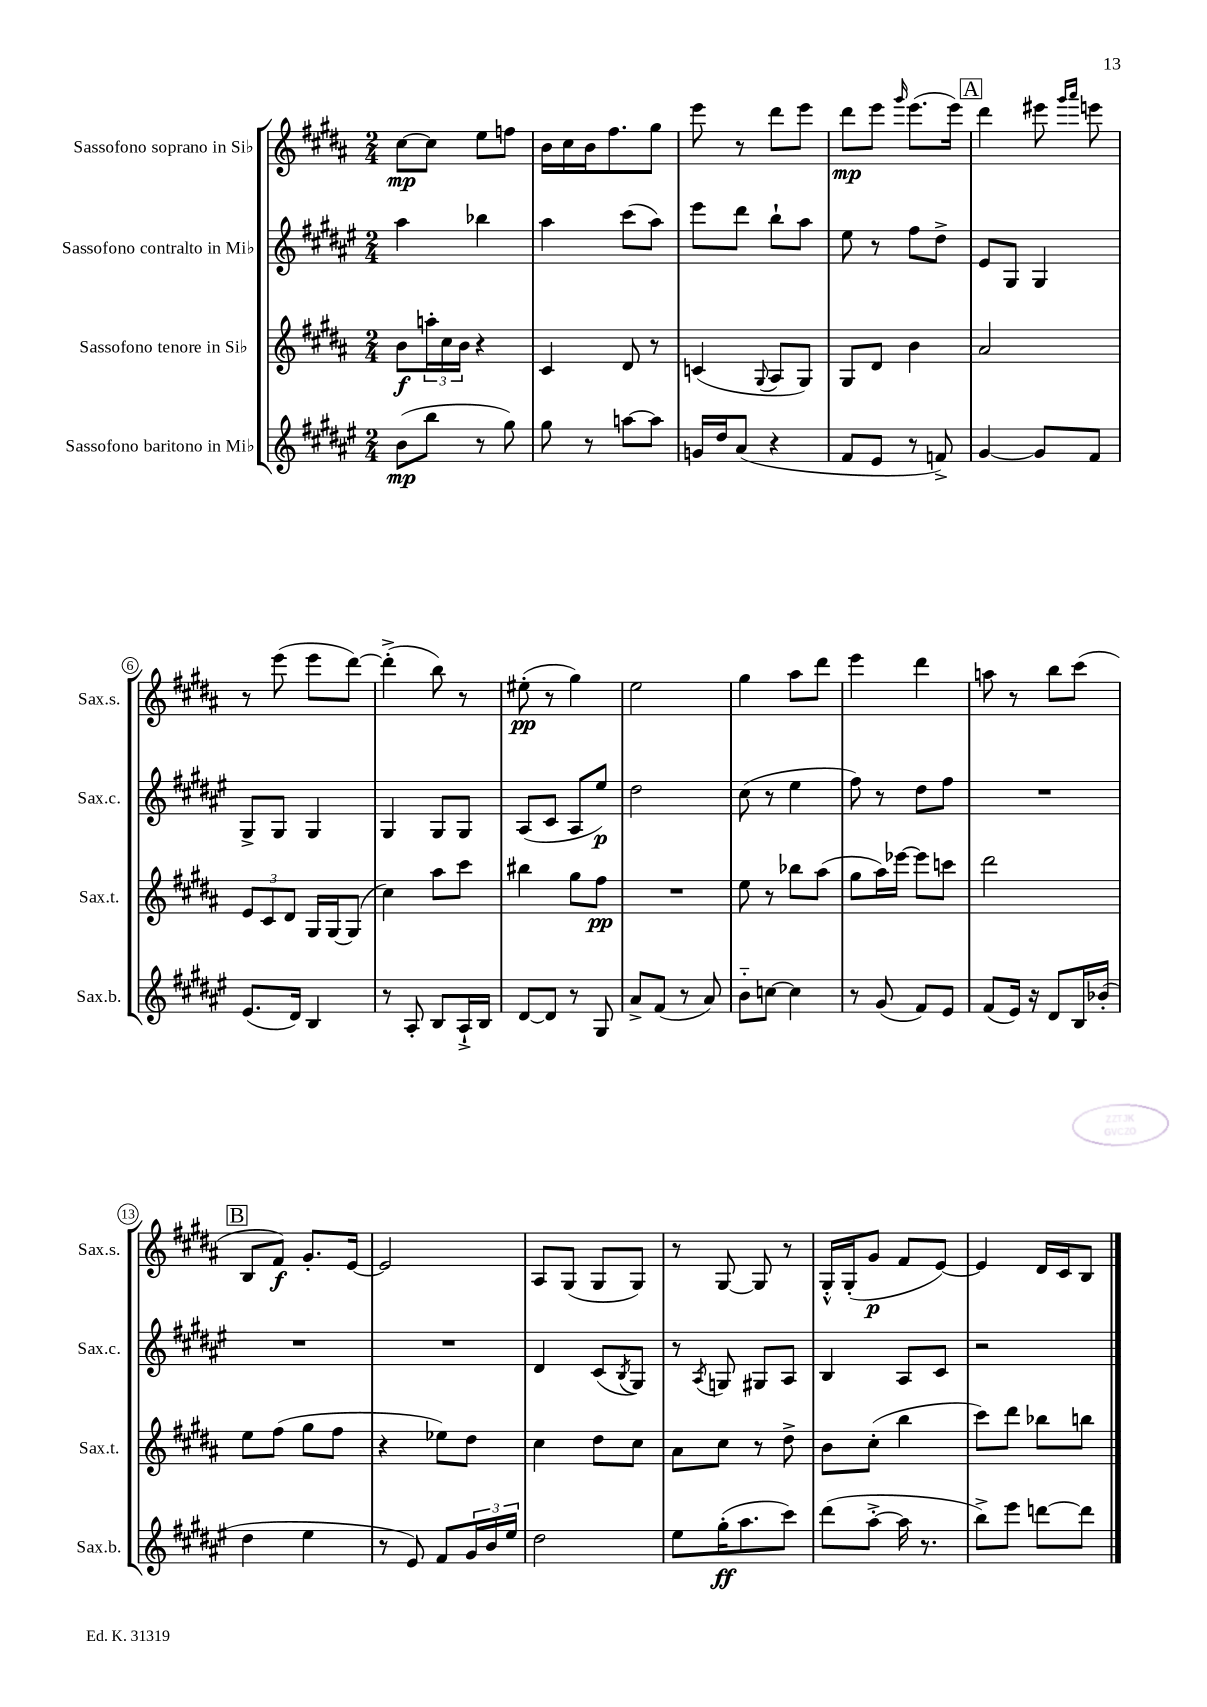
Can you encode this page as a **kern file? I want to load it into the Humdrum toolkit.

**kern	**dynam	**kern	**dynam	**kern	**dynam	**kern	**dynam
*part4	*part4	*part3	*part3	*part2	*part2	*part1	*part1
*staff4	*staff4	*staff3	*staff3	*staff2	*staff2	*staff1	*staff1
*I"Sassofono baritono in Mi♭	*	*I"Sassofono tenore in Si♭	*	*I"Sassofono contralto in Mi♭	*	*I"Sassofono soprano in Si♭	*
*I'Sax.b.	*	*I'Sax.t.	*	*I'Sax.c.	*	*I'Sax.s.	*
*clefG2	*	*clefG2	*	*clefG2	*	*clefG2	*
*k[f#c#g#d#a#e#]	*	*k[f#c#g#d#a#]	*	*k[f#c#g#d#a#e#]	*	*k[f#c#g#d#a#]	*
*M2/4	*	*M2/4	*	*M2/4	*	*M2/4	*
=1	=1	=1	=1	=1	=1	=1	=1
(8b\L	mp	8b\L	f	4aa#\	.	[8cc#\L	mp
8bb\J	.	24aan'\L	.	.	.	8cc#\J]	.
.	.	24cc#\	.	.	.	.	.
.	.	24b\JJ	.	.	.	.	.
8r	.	4r	.	4bb-X\	.	8ee\L	.
8gg#\)	.	.	.	.	.	8ffn\J	.
=2	=2	=2	=2	=2	=2	=2	=2
8gg#\	.	4c#/	.	4aa#\	.	16b\LL	.
.	.	.	.	.	.	16cc#\	.
8r	.	.	.	.	.	16b\J	.
.	.	.	.	.	.	8.ff#\	.
[8aan\L	.	8d#/	.	(8ccc#\L	.	.	.
8aa\J]	.	8r	.	8aa#\J)	.	8gg#\J	.
=3	=3	=3	=3	=3	=3	=3	=3
16gn/LL	.	(4cn/	.	8eee#\L	.	8eee\	.
16dd#/J	.	.	.	.	.	.	.
(8a#/J	.	.	.	8ddd#\J	.	8r	.
.	.	8qqG#/	.	.	.	.	.
4r	.	8A#/L	.	8bb`\L	.	8ddd#\L	.
.	.	8G#/J)	.	8aa#\J	.	8eee\J	.
=4	=4	=4	=4	=4	=4	=4	=4
8f#/L	.	8G#/L	.	8ee#\	.	8ddd#\L	mp
8e#/J	.	8d#/J	.	8r	.	8eee\J	.
.	.	.	.	.	.	16qqggg#/	.
8r	.	4b\	.	8ff#\L	.	(8.eee\L	.
8fn^/)	.	.	.	8dd#^\J	.	.	.
.	.	.	.	.	.	16eee\Jk)	.
!!LO:REH:place=s1:t=A
=5	=5	=5	=5	=5	=5	=5	=5
[4g#/	.	2a#/	.	8e#/L	.	4ddd#\	.
.	.	.	.	8G#/J	.	.	.
8g#/L]	.	.	.	4G#/	.	8eee#X\	.
.	.	.	.	.	.	16qqggg#/LL	.
.	.	.	.	.	.	16qqaaa#/JJ	.
8f#/J	.	.	.	.	.	8eeen\	.
!!LO:LB:g=z
=6	=6	=6	=6	=6	=6	=6	=6
(8.e#/L	.	12e/L	.	8G#^/L	.	8r	.
.	.	12c#/	.	.	.	.	.
.	.	.	.	8G#/J	.	(8eee\	.
.	.	12d#/J	.	.	.	.	.
16d#/Jk)	.	.	.	.	.	.	.
4B/	.	16G#/LL	.	4G#/	.	8eee\L	.
.	.	[16G#/J	.	.	.	.	.
.	.	(8G#/J]	.	.	.	[8ddd#\J)	.
=7	=7	=7	=7	=7	=7	=7	=7
8r	.	4cc#\)	.	4G#/	.	(4ddd#'^\]	.
8A#'/	.	.	.	.	.	.	.
8B/L	.	8aa#\L	.	8G#/L	.	8bb\)	.
16A#`^/L	.	8ccc#\J	.	8G#/J	.	8r	.
16B/JJ	.	.	.	.	.	.	.
=8	=8	=8	=8	=8	=8	=8	=8
[8d#/L	.	4bb#X\	.	(8A#/L	.	(8ee#X'\	pp
8d#/J]	.	.	.	8c#/J	.	8r	.
8r	.	8gg#\L	.	8A#/L	.	4gg#\)	.
8G#/	.	8ff#\J	pp	8ee#/J)	p	.	.
=9	=9	=9	=9	=9	=9	=9	=9
8a#^/L	.	2r	.	2dd#\	.	2ee\	.
(8f#/J	.	.	.	.	.	.	.
8r	.	.	.	.	.	.	.
8a#/)	.	.	.	.	.	.	.
=10	=10	=10	=10	=10	=10	=10	=10
8b\L	.	8ee\	.	(8cc#\	.	4gg#\	.
[8ccn\J	.	8r	.	8r	.	.	.
4cc\]	.	8bb-X\L	.	4ee#\	.	8aa#\L	.
.	.	(8aa#\J	.	.	.	8ddd#\J	.
=11	=11	=11	=11	=11	=11	=11	=11
8r	.	8gg#\L	.	8ff#\)	.	4eee\	.
(8g#/	.	16aa#\L)	.	8r	.	.	.
.	.	[16eee-X\JJ	.	.	.	.	.
8f#/L)	.	8eee-\L]	.	8dd#\L	.	4ddd#\	.
8e#/J	.	8cccn\J	.	8ff#\J	.	.	.
=12	=12	=12	=12	=12	=12	=12	=12
(8f#/L	.	2ddd#\	.	2r	.	8aan\	.
16e#/Jk)	.	.	.	.	.	8r	.
16r	.	.	.	.	.	.	.
8d#/L	.	.	.	.	.	8bb\L	.
16B/L	.	.	.	.	.	(8ccc#\J	.
(16b-X'/JJ	.	.	.	.	.	.	.
!!LO:LB:g=z
!!LO:REH:place=s1:t=B
=13	=13	=13	=13	=13	=13	=13	=13
4dd#\	.	8ee\L	.	2r	.	8B/L	.
.	.	(8ff#\J	.	.	.	8f#/J)	f
4ee#\	.	8gg#\L	.	.	.	8.g#'/L	.
.	.	8ff#\J	.	.	.	.	.
.	.	.	.	.	.	[16e/Jk	.
=14	=14	=14	=14	=14	=14	=14	=14
8r	.	4r	.	2r	.	2e/]	.
8e#/)	.	.	.	.	.	.	.
8f#/L	.	8ee-X\L)	.	.	.	.	.
24g#/L	.	8dd#\J	.	.	.	.	.
24b/	.	.	.	.	.	.	.
24ee#/JJ	.	.	.	.	.	.	.
=15	=15	=15	=15	=15	=15	=15	=15
2dd#\	.	4cc#\	.	4d#/	.	8A#/L	.
.	.	.	.	.	.	(8G#/J	.
.	.	8dd#\L	.	(8c#/L	.	8G#/L	.
.	.	.	.	8qB/	.	.	.
.	.	8cc#\J	.	8G#/J)	.	8G#/J)	.
=16	=16	=16	=16	=16	=16	=16	=16
8ee#\L	.	8a#\L	.	8r	.	8r	.
.	.	.	.	8qA#/	.	.	.
(16gg#'\K	ff	8cc#\J	.	8Gn/	.	[8G#/	.
8.aa#\	.	.	.	.	.	.	.
.	.	8r	.	8G#X/L	.	8G#/]	.
8ccc#\J)	.	8dd#^\	.	8A#/J	.	8r	.
=17	=17	=17	=17	=17	=17	=17	=17
(8ddd#\L	.	8b\L	.	4B/	.	16G#'^^/LL	.
.	.	.	.	.	.	(16G#'/J	.
[8aa#'^\J	.	(8cc#'\J	.	.	.	8g#/J	p
16aa#\]	.	4bb\	.	8A#/L	.	8f#/L	.
8.r	.	.	.	.	.	.	.
.	.	.	.	8c#/J	.	[8e/J)	.
=18	=18	=18	=18	=18	=18	=18	=18
8bb^\L)	.	8ccc#\L)	.	2r	.	4e/]	.
8eee#\J	.	8ddd#\J	.	.	.	.	.
[8dddn\L	.	8bb-X\L	.	.	.	16d#/LL	.
.	.	.	.	.	.	16c#/J	.
8ddd\J]	.	8bbn\J	.	.	.	8B/J	.
==	==	==	==	==	==	==	==
*-	*-	*-	*-	*-	*-	*-	*-
